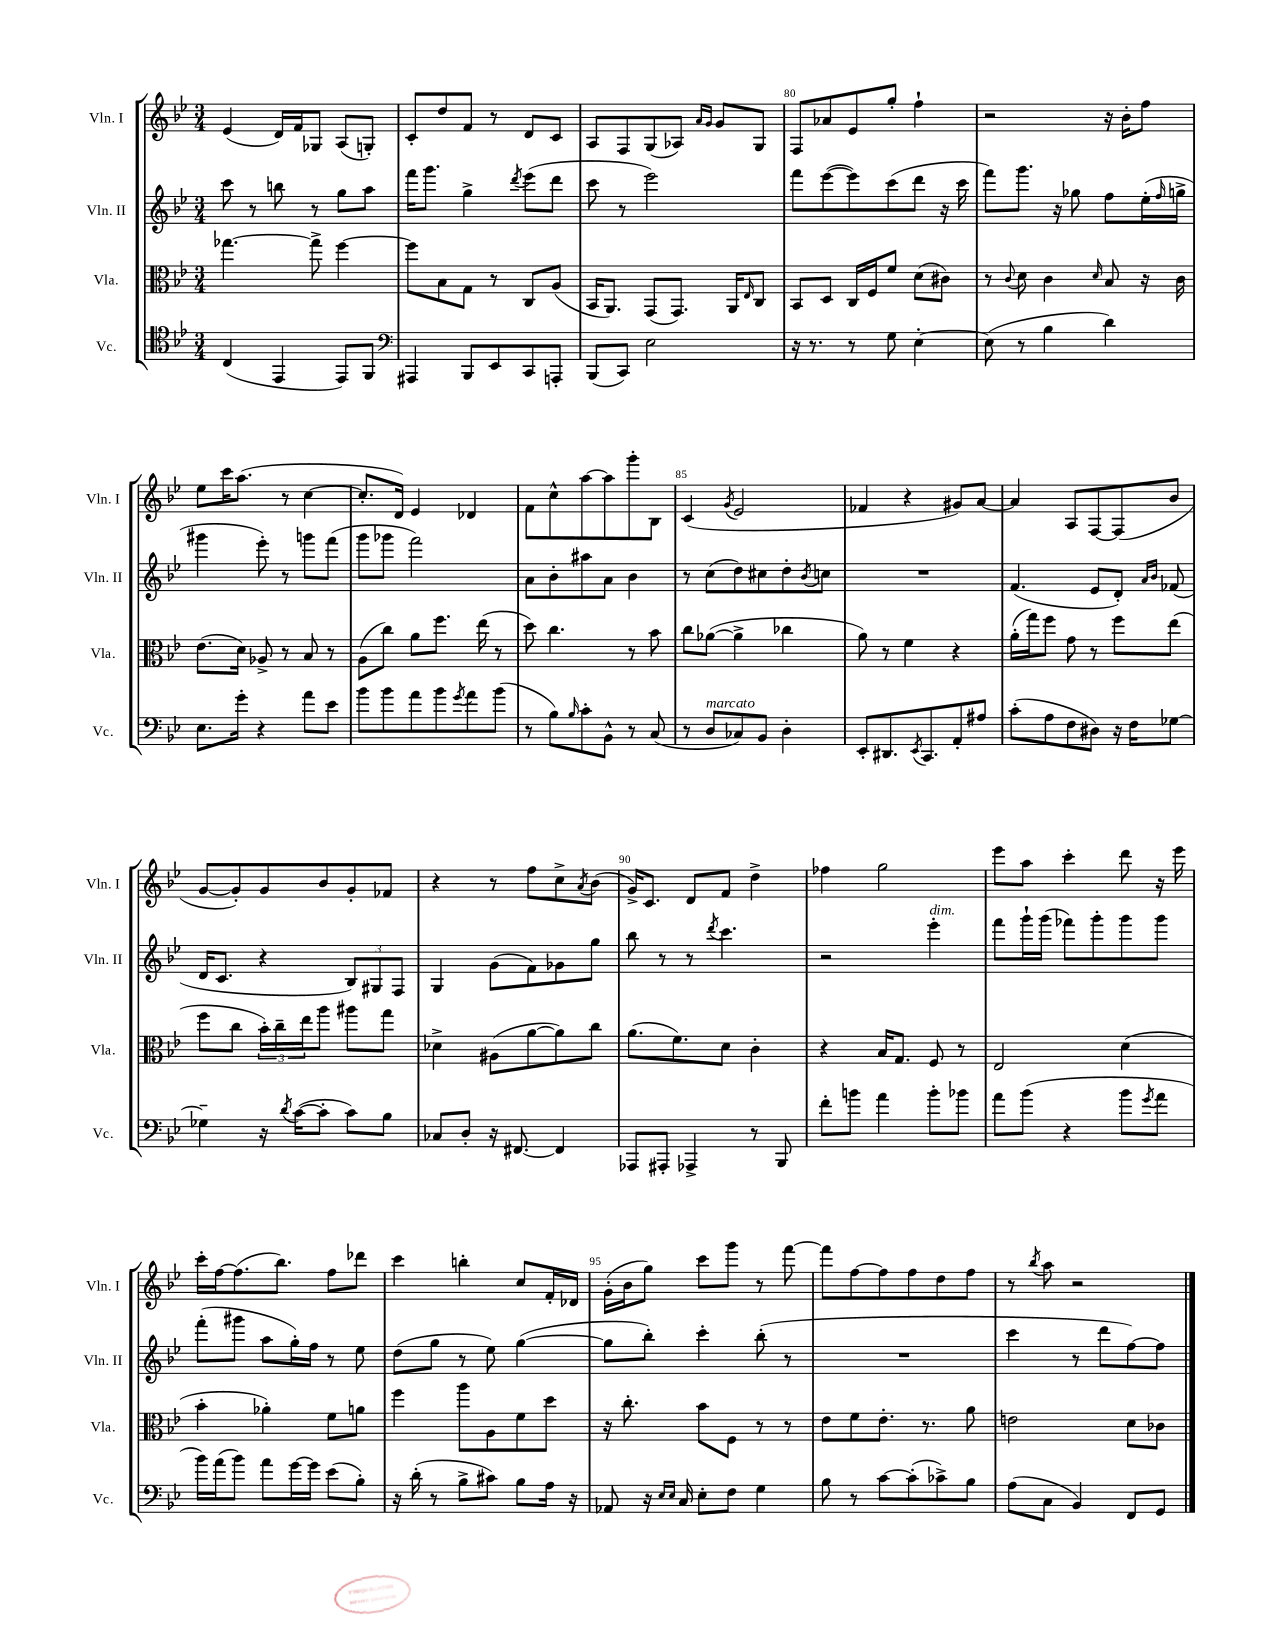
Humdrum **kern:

**kern	**kern	**kern	**kern
*staff4	*staff3	*staff2	*staff1
*clefC4	*clefC3	*clefG2	*clefG2
*k[b-e-]	*k[b-e-]	*k[b-e-]	*k[b-e-]
*M3/4	*M3/4	*M3/4	*M3/4
(4C	[4.gg-	8ccc	(4e-
.	.	8r	.
4EE-	.	8bb	16d)
.	.	.	16f
.	8gg-^]	8r	8G-
8EE-)	[4ff	8gg	(8A
8FF	.	8aa	8G')
=	=	=	=
*clefF4	*	*	*
4AAA#	8ff]	16fff	8c'
.	.	8.ggg	.
.	8B-	.	8dd
8BBB-	8G	4gg^	8f
8EE-	8r	.	8r
.	.	8qddd	.
8CC	8C	(8eee-	8d
8AAA'	(8A	8ddd	8c
=	=	=	=
(8BBB-	16BB-	8ccc	8A
.	8.AA)	.	.
8CC)	.	8r	8F
2E-	(8GG	2eee-)	(8G
.	8.GG)	.	8A-)
.	.	.	16qqa
.	.	.	16qqg
.	.	.	8g
.	16AA	.	.
.	16qqE-	.	.
.	8C	.	8G
=	=	=	=
16r	8BB-	8fff	8F
8.r	.	.	.
.	8D	([8eee-	8a-
8r	16C	8eee-])	8e-
.	16F	.	.
8G	8f	(8ccc	8gg'
[4E-'	(8d	8ddd	4ff`
.	8c#)	16r	.
.	.	16ccc	.
=	=	=	=
(8E-]	8r	8fff)	2r
.	8qqc	.	.
8r	8d	8.ggg	.
4B-	4c	.	.
.	.	16r	.
.	.	8gg-	.
.	16qqd	.	.
4d)	8B-	8ff	16r
.	.	.	16b-'
.	16r	(16ee-'	8ff
.	.	16qqff	.
.	16c	16gg^	.
=	=	=	=
8.E-	(8.e-	4ggg#	8ee-
.	.	.	16ccc
16g'	16d)	.	(8.aa
4r	8A-^	8eee-')	.
.	8r	8r	8r
8a	8B-	8ggg	[4cc
8e-	8r	(8fff	.
=	=	=	=
8b-	(8A	8ggg	8.cc']
8b-	8cc)	8ggg-	.
.	.	.	16d)
8a	8a	2fff)	4e-
8b-	8.ff	.	.
8qg	.	.	.
8a	.	.	4d-
.	(16ee-	.	.
(8b-	8r	.	.
=	=	=	=
8r	8dd)	8a	8f
8B-)	4.cc	8b-'	8cc^^
16qqB-	.	.	.
8c'	.	8aa#	[8aa
8BB-^^	.	8a	8aa]
8r	8r	4b-	8ggg'
(8C	8b-	.	8B-
=	=	=	=
8r	8cc	8r	(4c
8D	([8a-	(8cc	.
.	.	.	8qg
8C-)	4a-^]	8dd)	2e-
8BB-	.	8cc#	.
4D'	4cc-	8dd'	.
.	.	8qb-	.
.	.	8cc	.
=	=	=	=
8EE-'	8a)	2.r	4f-
8.DD#	8r	.	.
.	4f	.	4r
8qEE-	.	.	.
8.CC	.	.	.
8AA'	4r	.	8g#)
8A#	.	.	[8a
=	=	=	=
(8c'	(16a'	(4.f	4a]
.	16gg)	.	.
8A	8ff	.	.
8F	8g	.	8A
8D#)	8r	8e-	[8F
16r	8ff	8d')	(8F]
16F	.	.	.
.	.	16qqa	.
.	.	16qqb-	.
[8G-	(8ee-	(8f-	8b-
=	=	=	=
4G-~]	8ff	16d	[8g
.	.	8.c	.
.	8cc	.	8g'])
16r	24b-')	4r	8g
.	24cc~	.	.
8qd	.	.	.
([16c	.	.	.
.	24ee-	.	.
8c']	8aa	.	8b-
8c)	8aa#	12B-)	8g'
.	.	12G#	.
8B-	8gg	.	8f-
.	.	12F	.
=	=	=	=
8C-	4d-^	4G	4r
8D'	.	.	.
16r	(8A#	(8g	8r
[8.FF#	.	.	.
.	[8a	8f)	8ff
4FF#]	8a])	8g-	8cc^
.	.	.	8qa
.	8cc	8gg	(8b-
=	=	=	=
8AAA-	(8.a	8bb-	16g^)
.	.	.	8.c
8AAA#'	.	8r	.
.	8.f)	.	.
4AAA-^	.	8r	8d
.	.	8qddd	.
.	8d	4.ccc	8f
8r	4c'	.	4dd^
8BBB-	.	.	.
=	=	=	=
8f'	4r	2r	4ff-
8b	.	.	.
4a	16B-	.	2gg
.	8.G	.	.
8b'	8F	4eee-'	.
8b-	8r	.	.
=	=	=	=
8a	2E-	8fff	8eee-
(8b-	.	16ggg`	8aa
.	.	(16ggg	.
4r	.	8fff-)	4ccc'
.	.	8ggg'	.
8b-	(4d	8ggg	8ddd
8qg	.	.	.
8a	.	8ggg	16r
.	.	.	16eee-
=	=	=	=
16b-)	4b-'	(8fff'	16ccc'
(16a	.	.	[16ff
8b-)	.	8ggg#	(8.ff]
8a	4a-')	8aa	.
.	.	.	8.bb-)
[16g	.	16gg')	.
16g]	.	16ff	.
(8e-	8f	8r	8ff
8B-')	8a	8ee-	8ddd-
=	=	=	=
16r	4ff	(8dd	4ccc
(16d'	.	.	.
8r	.	8gg	.
8B-^	8aa	8r	4bb'
8c#)	8A	8ee-)	.
8B-	8f	([4gg	8cc
16A	8dd	.	16f'
16r	.	.	16d-
=	=	=	=
8AA-	16r	8gg]	(16g'
.	8.cc'	.	16b-
16r	.	8bb-')	8gg)
16qqE-	.	.	.
16qqE-	.	.	.
16C	.	.	.
8E-'	8b-	4ccc'	8ccc
8F	8F	.	8ggg
4G	8r	(8bb-'	8r
.	8r	8r	[8fff
=	=	=	=
8B-	8e-	2.r	8fff]
8r	8f	.	[8ff
[8c	8.e-'	.	8ff]
(8c']	.	.	8ff
.	8.r	.	.
8c-^)	.	.	8dd
8B-	8a	.	8ff
=	=	=	=
(8A	2e	4ccc	8r
.	.	.	8qbb-
8C	.	.	8aa
4BB-)	.	8r	2r
.	.	8ddd	.
8FF	8d	[8ff)	.
8GG	8c-	8ff]	.
==	==	==	==
*-	*-	*-	*-
